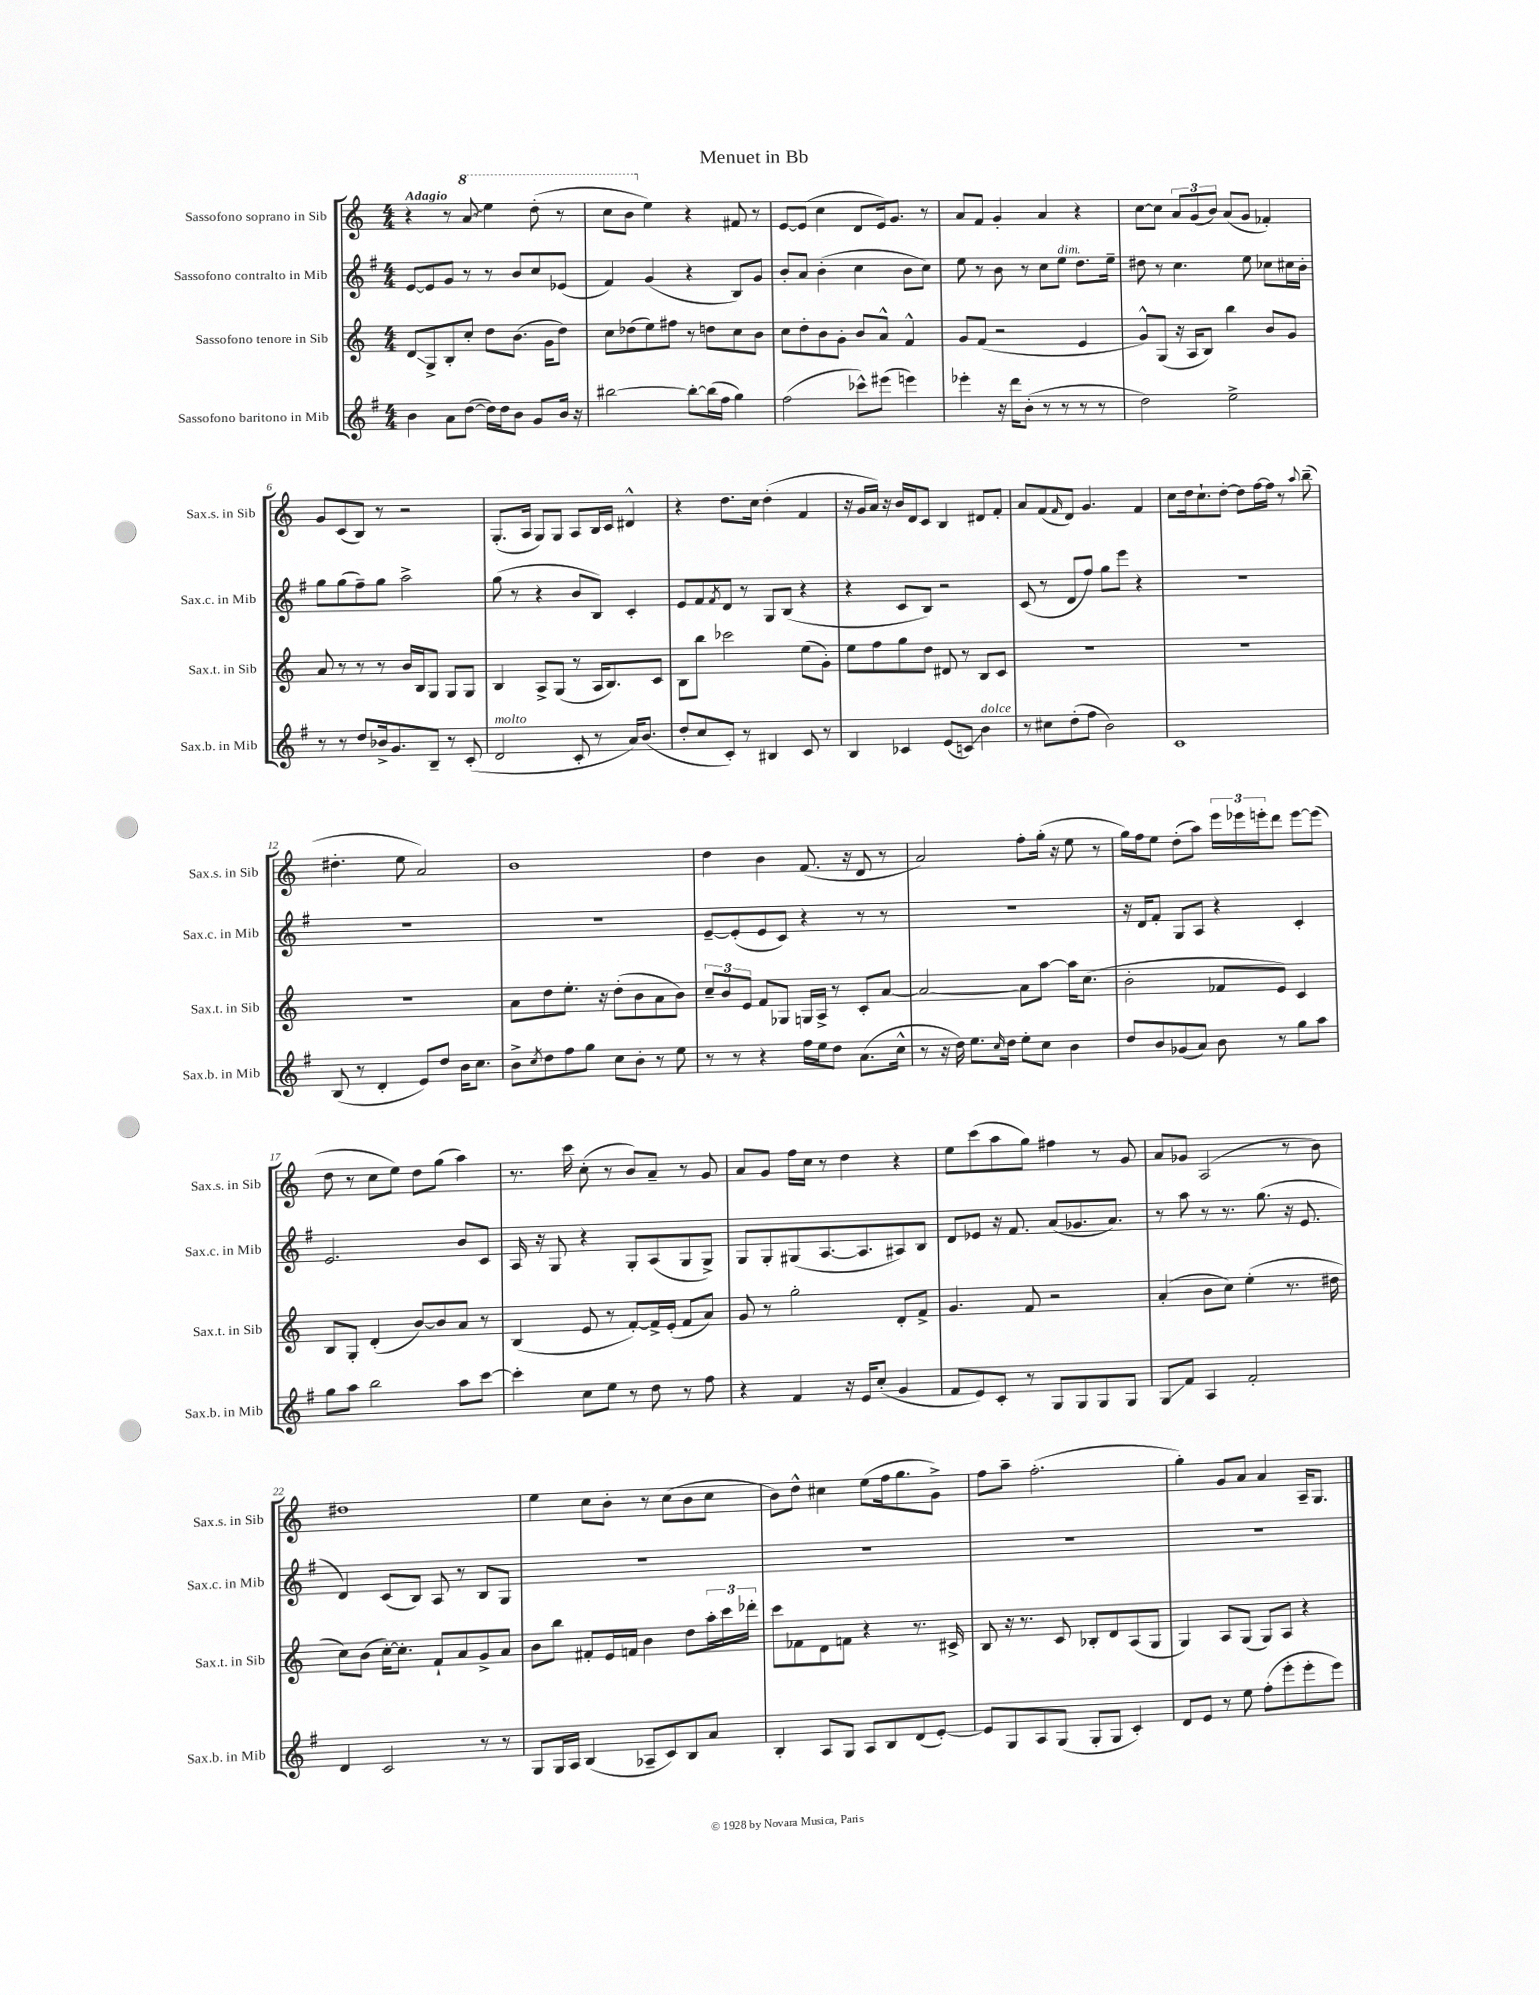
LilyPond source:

\header { title = "Menuet in Bb" }
<<
\new StaffGroup <<
\new Staff = "s0" \with { instrumentName = "Sassofono soprano in Sib" shortInstrumentName = "Sax.s. in Sib" } {
    \clef treble \key c \major \numericTimeSignature \time 4/4 \tempo "Adagio"
    r4 r8 \ottava #1 \once \override Glissando.style = #'zigzag a''8\glissando e'''4 d'''8-.( r8 |
    c'''8 b''8 \ottava #0 e''4) r4 fis'8 r8 |
    e'8~ e'8( c''4 d'8 e'16) g'8. r8 |
    a'8 f'8 g'4-. a'4 r4 |
    c''8~ c''8 \tuplet 3/2 { a'8 g'8( b'8) } a'8( g'8 fes'4-.) |
    g'8 c'8( b8) r8 r2 |
    g8.-.( a16 g8) g8 a8 b16 c'16 dis'4-^ |
    r4 d''8. c''16 d''4-.( f'4 |
    r16 g'16 a'16) r16 b'16 d'16 c'8 b4 dis'8 f'8-. |
    a'8 f'8( \grace { f'16 } d'8) g'4. f'4 |
    c''8 d''16 c''8.-! d''8~-. d''8 f''16~ f''16 r8 \appoggiatura { a''8 } b''8--( |
    dis''4.-. e''8 a'2) |
    b'1 |
    d''4 b'4 f'8.( r16 d'8 r8 |
    a'2) f''8-. g''16-.( r16 e''8 r8 |
    g''16) f''16 e''8 d''8-.( a''8) \tuplet 3/2 { e'''16 ees'''16 e'''16-. } d'''8 e'''8~ e'''8( |
    d''8 r8 c''8 e''8) d''8 g''8( a''4) |
    r8. c'''16 c''8-.( r8 b'8) a'8-- r8 g'8 |
    a'8 g'8 f''16 c''16 r8 d''4 r4 |
    e''8 c'''8( a''8 g''8) fis''4 r8 g'8 |
    a'8 ges'8 a2( r8 b'8) |
    dis''1 |
    e''4 c''8 b'8-. r8 c''8( b'8 c''8 |
    b'8) d''8-^ cis''4 e''8( f''16 g''8. g'8->) |
    f''8 a''8-- f''2.-.( |
    g''4-.) g'8 a'8 a'4 a16-- g8. \bar "|." |
}
\new Staff = "s1" \with { instrumentName = "Sassofono contralto in Mib" shortInstrumentName = "Sax.c. in Mib" } {
    \clef treble \key g \major \numericTimeSignature \time 4/4
    e'8~ e'8 g'8 r8 r8 b'8 c''8 ees'8( |
    fis'4) g'4( r4 b8) g'8 |
    b'8-. a'8 b'4-.( c''4 b'8 c''8) |
    e''8 r8 b'8 r8 c''8 e''8^\markup { \italic "dim." } d''8. e''16-- |
    dis''8 r8 c''4. e''8 ces''8 cis''16 b'16-. |
    g''8 g''8( fis''8--) g''8 a''2-> |
    g''8( r8 r4 b'8 b8) c'4-. |
    e'8 fis'8 \acciaccatura { fis'8 } d'8 r8 g8 b8( r4 |
    r4 c'8 b8) r2 |
    c'8( r8 d'8 fis''8) g''8 e'''8 r4 |
    R1 |
    R1 |
    R1 |
    e'8~-- e'8-.( e'8 c'8) r4 r8 r8 |
    R1 |
    r16 d'16 fis'8-. g8 a8 r4 c'4-. |
    e'2. b'8 c'8 |
    a16 r16 g8 r4 g8-. a8( g8 g8->) |
    g8 g8-. gis8( a8.~ a8. ais8) b8 |
    d'8 ees'8 r16 fis'8. a'8( ges'8. a'8.) |
    r8 a''8 r8 r8. g''8.( r16 e'8. |
    d'4) c'8( b8) a8 r8 b8 g8 |
    R1 |
    R1 |
    R1 |
    R1 \bar "|." |
}
\new Staff = "s2" \with { instrumentName = "Sassofono tenore in Sib" shortInstrumentName = "Sax.t. in Sib" } {
    \clef treble \key c \major \numericTimeSignature \time 4/4
    d'8\glissando g8-> b8-. c''8-. d''8 b'8.( g'16 d''8) |
    c''8 des''8( e''8) fis''8 r8 d''8 c''8 b'8 |
    c''8 d''8-. b'8 g'8-. b'8 a'8-^ f'4-^ |
    g'8 f'8( r2 e'4 |
    g'8-^) g8( r16 a16 b8) b''4 b'8 g'8 |
    a'8 r8 r8 r8 b'16 b16 g8 g8 g8 |
    b4 a8-> g8( r8 a16 b8.) c'8 |
    b8 b''8 ces'''2 e''8( g'8-.) |
    e''8 f''8 g''8 d''8 dis'8 r8 b8 c'8 |
    R1 |
    R1 |
    R1 |
    a'8 d''8 e''8.-. r16 d''8-.( b'8 a'8 b'8) |
    \tuplet 3/2 { c''8-- b'8 e'8 } f'8 ges8 g16 a16-> r8 c'8-. a'8~ |
    a'2~ a'8 a''8~ a''16 c''8.( |
    b'2-. fes'8 e'8) c'4 |
    b8 g8-. d'4-.( b'8~) b'8 a'8 r8 |
    b4( e'8 r8 f'8~-.) f'16-> e'16-.( f'8 a'8) |
    g'8 r8 g''2-. d'8-. f'8-> |
    g'4. f'8 r2 |
    a'4-.( b'8 c''8) e''4-.( r8. dis''16 |
    c''8) b'8( c''16~-.) c''8.-. f'8-! a'8 g'8-> a'8 |
    b'8 b''8 fis'8-. e'16 f'16 b'4 d''8 \tuplet 3/2 { a''16-. c'''16 des'''16-. } |
    c'''8 fes'8 d'8 f'8 r4 r8. cis'16-> |
    b8 r16 r8. c'8 bes8-. d'8 a8( g8 |
    g4) a8 g8( g8) a8 r4 \bar "|." |
}
\new Staff = "s3" \with { instrumentName = "Sassofono baritono in Mib" shortInstrumentName = "Sax.b. in Mib" } {
    \clef treble \key g \major \numericTimeSignature \time 4/4
    b'4 a'8 d''8~( d''16) d''16 b'8 g'8 b'16 r16 |
    bis''2~ bis''8~-. bis''16( fis''16 g''4) |
    fis''2( ces'''8-^) eis'''8( e'''4) |
    ees'''4-. r16 d'''16 b'8-.( r8 r8 r8 r8 |
    d''2) e''2-> |
    r8 r8 d''8 bes'16-> g'8. b8-- r8 c'8-.( |
    d'2^\markup { \italic "molto" } c'8-. r8 a'16) b'8.( |
    d''8-. c''8 c'8-.) r8 bis4 c'8 r8 |
    b4 ces'4 e'8( c'8\glissando) b'4^\markup { \italic "dolce" } |
    r8 cis''8 d''8-.( fis''8 b'2) |
    c'1 |
    b8( r8 d'4-. e'8) d''8 b'16 c''8. |
    b'8-> \acciaccatura { c''8 } d''8 fis''8 g''8 c''8 b'8-. r8 e''8 |
    r8 r8 r4 fis''16 e''16 d''8 a'8.( c''16-^ |
    r8 r16 d''16) e''8. \grace { c''16 } d''16 e''8-. c''8 b'4 |
    d''8 b'8 ges'8( a'8) b'8 r8 g''8 a''8 |
    g''8 a''8 b''2 a''8 c'''8~ |
    c'''4-. c''8 e''8 r8 d''8 r8 fis''8 |
    r4 fis'4 r16 e'16 c''8-.( g'4 |
    fis'8 e'8) c'8-. r8 g8 g8 g8 g8 |
    g8\glissando fis'8 a4 fis'2-. |
    d'4 c'2 r8 r8 |
    g8 g16 a16 b4( aes8-- c'8) b8 a'8 |
    b4-. a8 g8 a8 b8 d'8( e'8~-.) |
    e'8 g8 a8 g8( g8-. g8 c'4-.) |
    d'8 e'8 r8 e''8 fis''8-.( e'''8-. e'''8-. e'''8) \bar "|." |
}
>>
>>
